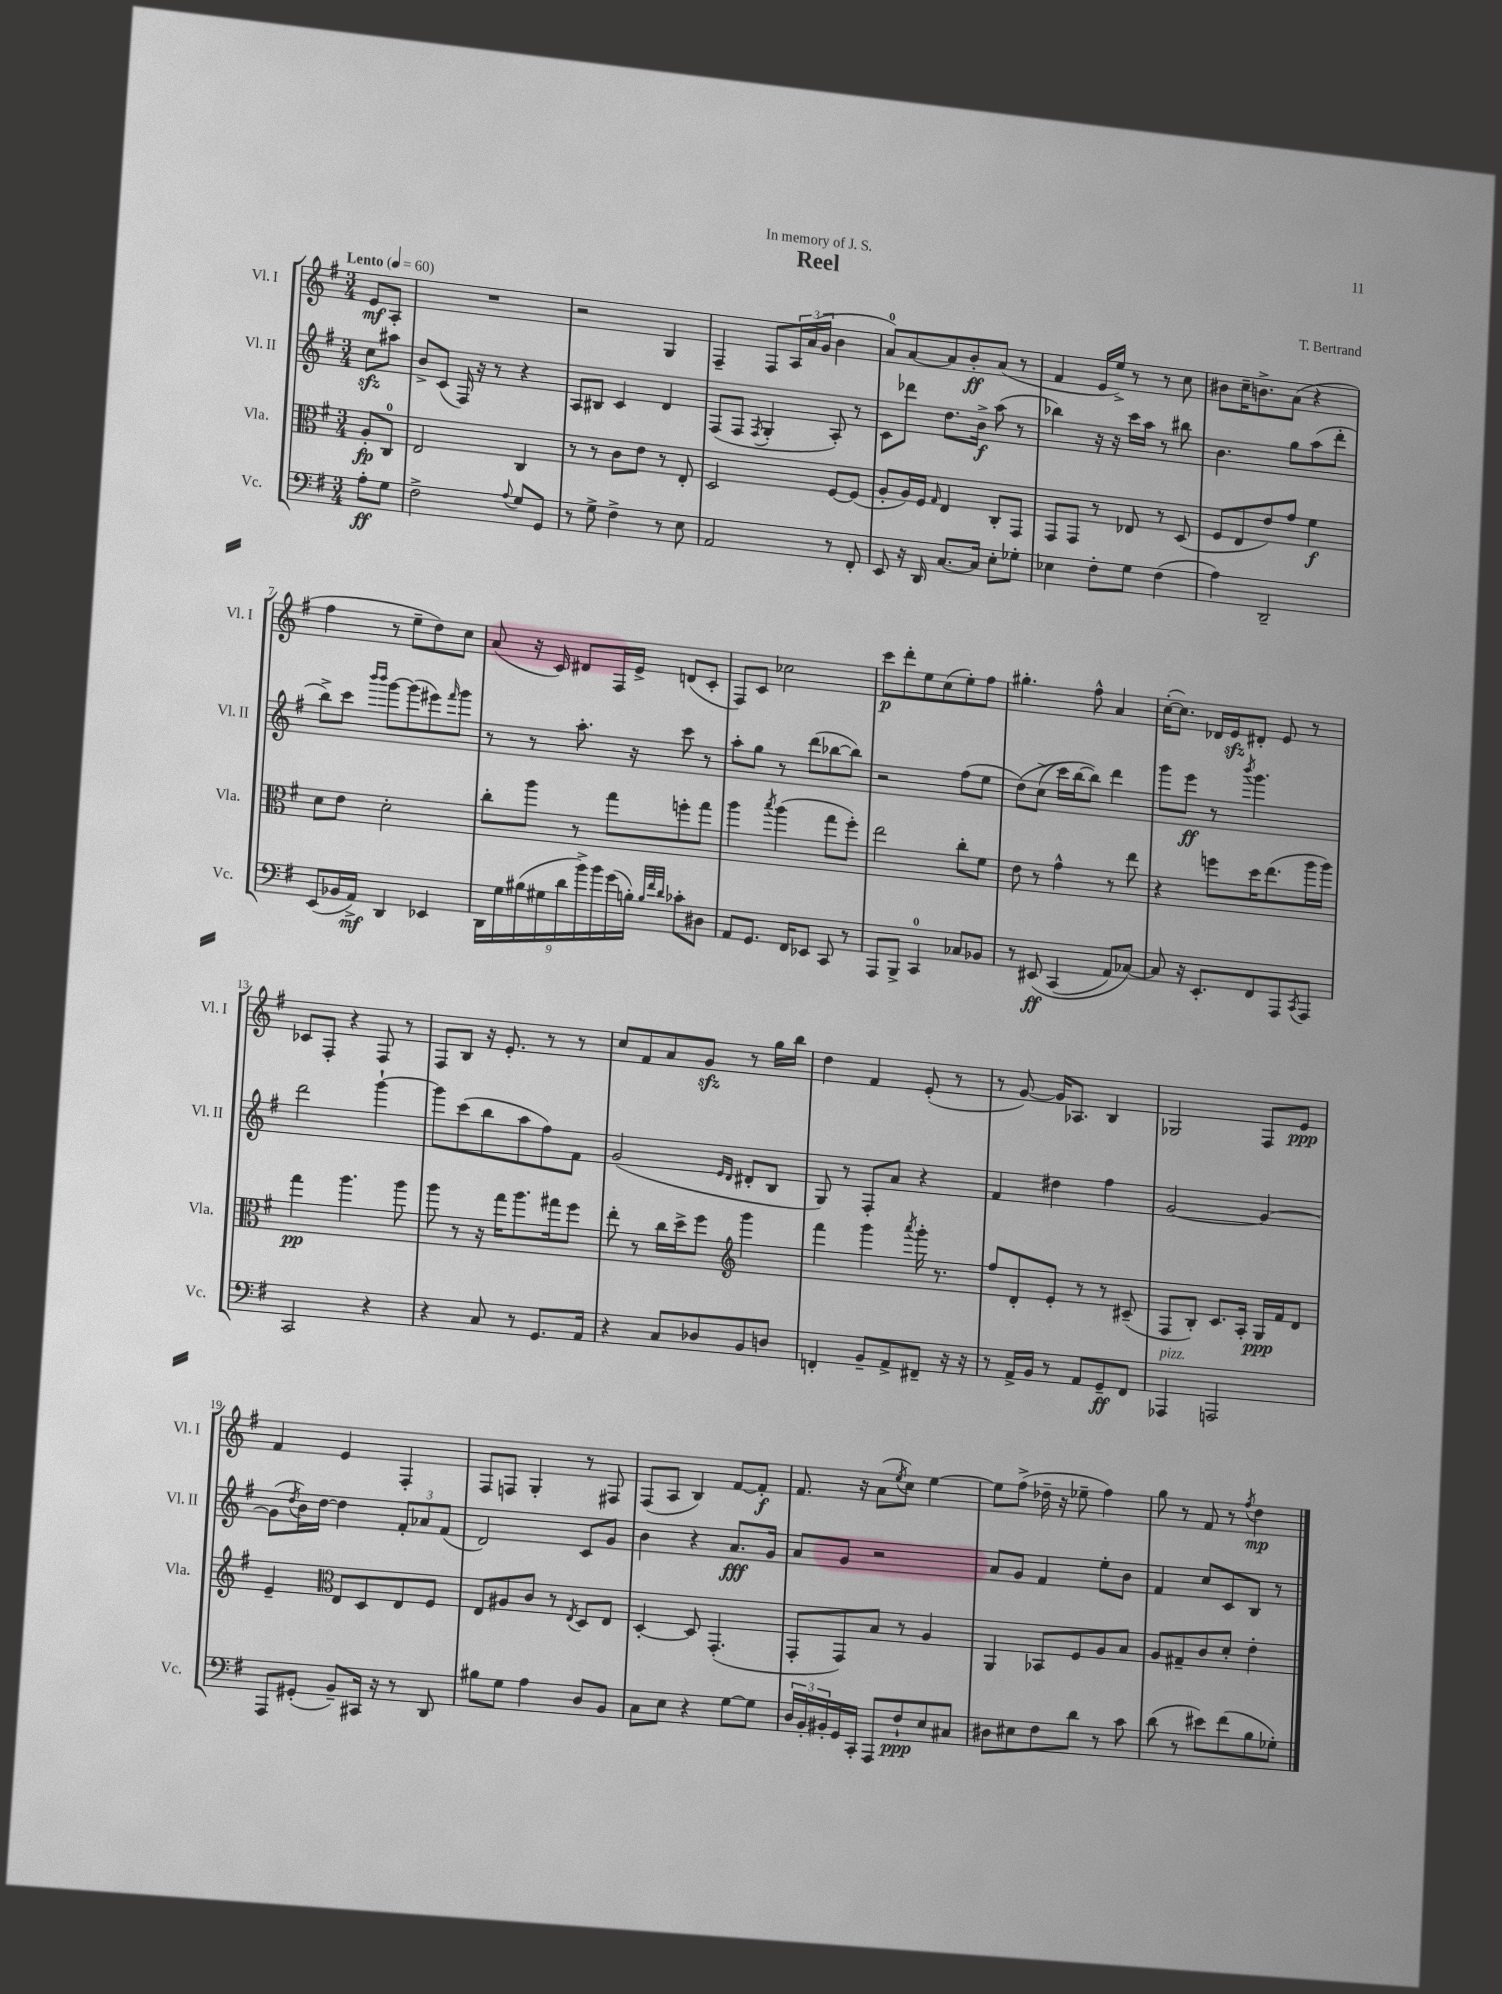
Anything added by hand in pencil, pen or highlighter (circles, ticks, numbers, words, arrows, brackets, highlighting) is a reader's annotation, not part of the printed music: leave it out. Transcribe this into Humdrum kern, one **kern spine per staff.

**kern	**kern	**kern	**kern
*staff4	*staff3	*staff2	*staff1
*clefF4	*clefC3	*clefG2	*clefG2
*k[f#]	*k[f#]	*k[f#]	*k[f#]
*M3/4	*M3/4	*M3/4	*M3/4
*MM60	*MM60	*MM60	*MM60
8A'	8A'	8cc	8e
8G	8C	8aa#	8A'
=	=	=	=
2F#^	2E	8b^	2.r
.	.	(8c	.
.	.	16F#)	.
.	.	16r	.
.	.	8r	.
8qqA	.	.	.
8G	4C	4r	.
8GG	.	.	.
=	=	=	=
8r	8r	8A	2r
8G^	8r	8B#	.
4F#^	8c	4c	.
.	8e	.	.
8r	8r	4d	4G
8E	8E'	.	.
=	=	=	=
2AA	2D	(8F#	4F#~
.	.	8F#	.
.	.	8qF#	.
.	.	4G'	8F#
.	.	.	24A
.	.	.	(24a
.	.	.	24g
8r	[8F#	8A')	4b
8FF#'	(8F#]	8r	.
=	=	=	=
8EE	8A'	8c	8a)
16r	16A)	8ddd-	[8a
16DD	16F#	.	.
.	16qqG	.	.
[8.C	4E	8.dd	8a]
.	.	.	8b'
16C]	.	16b^	.
8E'	8C'	(8aa	(8a
8G-'	8GG	8r	8r
=	=	=	=
4E-	8GG	4bb-)	4f#
.	8GG	.	.
8F#'	8r	16r	16e
.	.	16r	16ee^)
8G	8E-	16ccc	8r
.	.	16aa	.
(4F#	8r	8r	8r
.	(8D	8bb#	8cc
=	=	=	=
4A)	8F#	4.b	8b#
.	8E	.	16cc~
.	.	.	8.b^
2DD~	8e)	.	.
.	8g	8gg	(8a
.	4f#	(8aa	4r
.	.	8ddd'	.
=	=	=	=
(8EE	8d	8bb^)	4ff#
16BB-	8e	8ccc	.
16AA^)	.	.	.
.	.	16qqbbb	.
.	.	16qqbbb	.
4DD	2d'	[8ggg	8r
.	.	(8ggg]	8ee~
4EE-	.	8eee#)	8dd)
.	.	16qqfff#	.
.	.	8ggg	8cc
=	=	=	=
18DD	8cc'	8r	(8a
18G	.	.	.
(18B#	.	.	.
.	8aa	8r	16r
18G#	.	.	.
.	.	.	16c)
18d	.	.	.
.	8r	8.aa'	8d#
18b^)	.	.	.
18b	.	.	.
.	8gg	.	16F#
(18g	.	.	.
.	.	16r	16e^
18B')	.	.	.
32qqB	.	.	.
32qqf#	.	.	.
32qqd	.	.	.
8c-'	8ff'	8ccc	(8d
8D#	8gg	8r	8c'
=	=	=	=
8AA	4aa	8aa'	8F#)
8.GG	.	8gg	8c
.	8qbb	.	.
.	(4aa	8r	2cc-
16FF#	.	.	.
8EE-	.	(8ddd	.
8CC	8gg	[8bb-	.
8r	8ff#')	8bb-])	.
=	=	=	=
8AAA	2ee	2r	8ccc
8BBB^	.	.	8ddd'
4CC	.	.	8ee
.	.	.	(8cc
8C-	8cc'	(8ff#	8ee')
8BB-	8f#	8ee	8ff#
=	=	=	=
8r	8e	&(8dd)	4.gg#'
&(8EE#	8r	(8cc^	.
(4CC	4g^^	16ccc)	.
.	.	[16bb	.
.	.	8bb]&)	8ff#^^
8AA)	8r	4ddd	4a
[8C-&)	8ee	.	.
=	=	=	=
8C-]	4r	8ggg	([16cc'
.	.	.	8.cc])
16r	.	8eee	.
8.EE'	.	.	.
.	8ff	8r	16d-
.	.	.	16e
.	.	8qbbb	.
8FF#	16dd	4.ggg	8d#'
.	(8.ee	.	.
8AAA	.	.	8e
8qCC	.	.	.
8AAA	16aa	.	8r
.	16aa)	.	.
=	=	=	=
2CC	4gg	2ddd	8c-
.	.	.	8F#'
.	4.aa	.	4r
4r	.	[4ggg`	8F#
.	8aa	.	8r
=	=	=	=
4r	8aa	8ggg]	8F#
.	8r	(8ccc	8B
8C	16r	8bb	16r
.	16gg	.	8.e'
8r	8.aa	8aa	.
8.GG	.	8ff#)	8r
.	16gg#	.	.
.	8ff#	8f#	8r
16AA	.	.	.
=	=	=	=
4r	8ee'	(2g	8cc
.	8r	.	8f#
8C	16cc	.	8a
.	16dd^	.	.
8D-	8ff#	.	8g
*	*clefG2	*	*
.	.	16qqe	.
.	.	16qqd	.
8BB	4ggg	8d#'	8r
8D	.	8B	16gg
.	.	.	16bb
=	=	=	=
4FF'	4fff#	8G)	4dd
.	.	8r	.
8BB~	4ggg	8F#'	4f#
8AA^	.	8a	.
.	8qaaa	.	.
8FF#~	16ggg'	4r	(8e'
.	8.r	.	.
16r	.	.	8r
16r	.	.	.
=	=	=	=
8r	8ff#	4f#	8r
16AA^	8d'	.	[8g)
16BB	.	.	.
8r	8e'	4dd#	16g]
.	.	.	8.A-
8AA	8r	.	.
8GG~	8r	4ff#	4B
8FF#	(8c#~	.	.
=	=	=	=
4AAA-	8F#	[2g	2G-
.	8B')	.	.
2AAA	8.c	.	.
.	16A'	.	.
.	16G	4g_	8F#
.	16f#	.	.
.	8d	.	8e
=	=	=	=
8AAA	4e~	(8g]	4f#
.	.	8qdd	.
(8GG#'	.	16b)	.
.	.	[16dd	.
*	*clefC3	*	*
8BB~)	8E	4dd]	4e
16CC#	8D	.	.
16r	.	.	.
8r	8E	12f#'	4F#'
.	.	12a-	.
8DD	8F#	.	.
.	.	(12f#	.
=	=	=	=
8B#	8E	2d)	8F#
8G	8A#	.	8F
4A	8c	.	4G'
.	8r	.	.
.	8qE	.	.
8D	8D	8c	8r
8BB	8E	8g	8F#
=	=	=	=
8C	[4D'	4b	(8F#
8E	.	.	8A
4r	8D]	4r	4B)
.	(4.GG'	.	.
[8G	.	8.a	[8f#
8G]	.	.	8f#']
.	.	16g	.
=	=	=	=
24D	8GG'	8a	8.f#
24BB'	.	.	.
24BB#'	.	.	.
16GG	8GG)	8g	.
16CC'	.	.	16r
8AAA	8B	2r	(8a
.	.	.	8qee
8F#`	8r	.	8cc)
8E	4A	.	[4ee
8C#	.	.	.
=	=	=	=
8D#	4AA	8a	8ee]
8E#	.	8g	(8ff#^
8F#	8BB-	4f#	16dd-~
.	.	.	16r
8d	8F#	.	8ee-~
8r	8A	8ee'	4ff#)
8c	8B	8b	.
=	=	=	=
(8d	8A	4f#	8gg
8r	8G#~	.	8r
8e#)	8c	8cc	8f#
(8f#	8d'	8c	8r
.	.	.	8qff#
8B	4e'	8B	4dd
8G-')	.	8r	.
==	==	==	==
*-	*-	*-	*-
